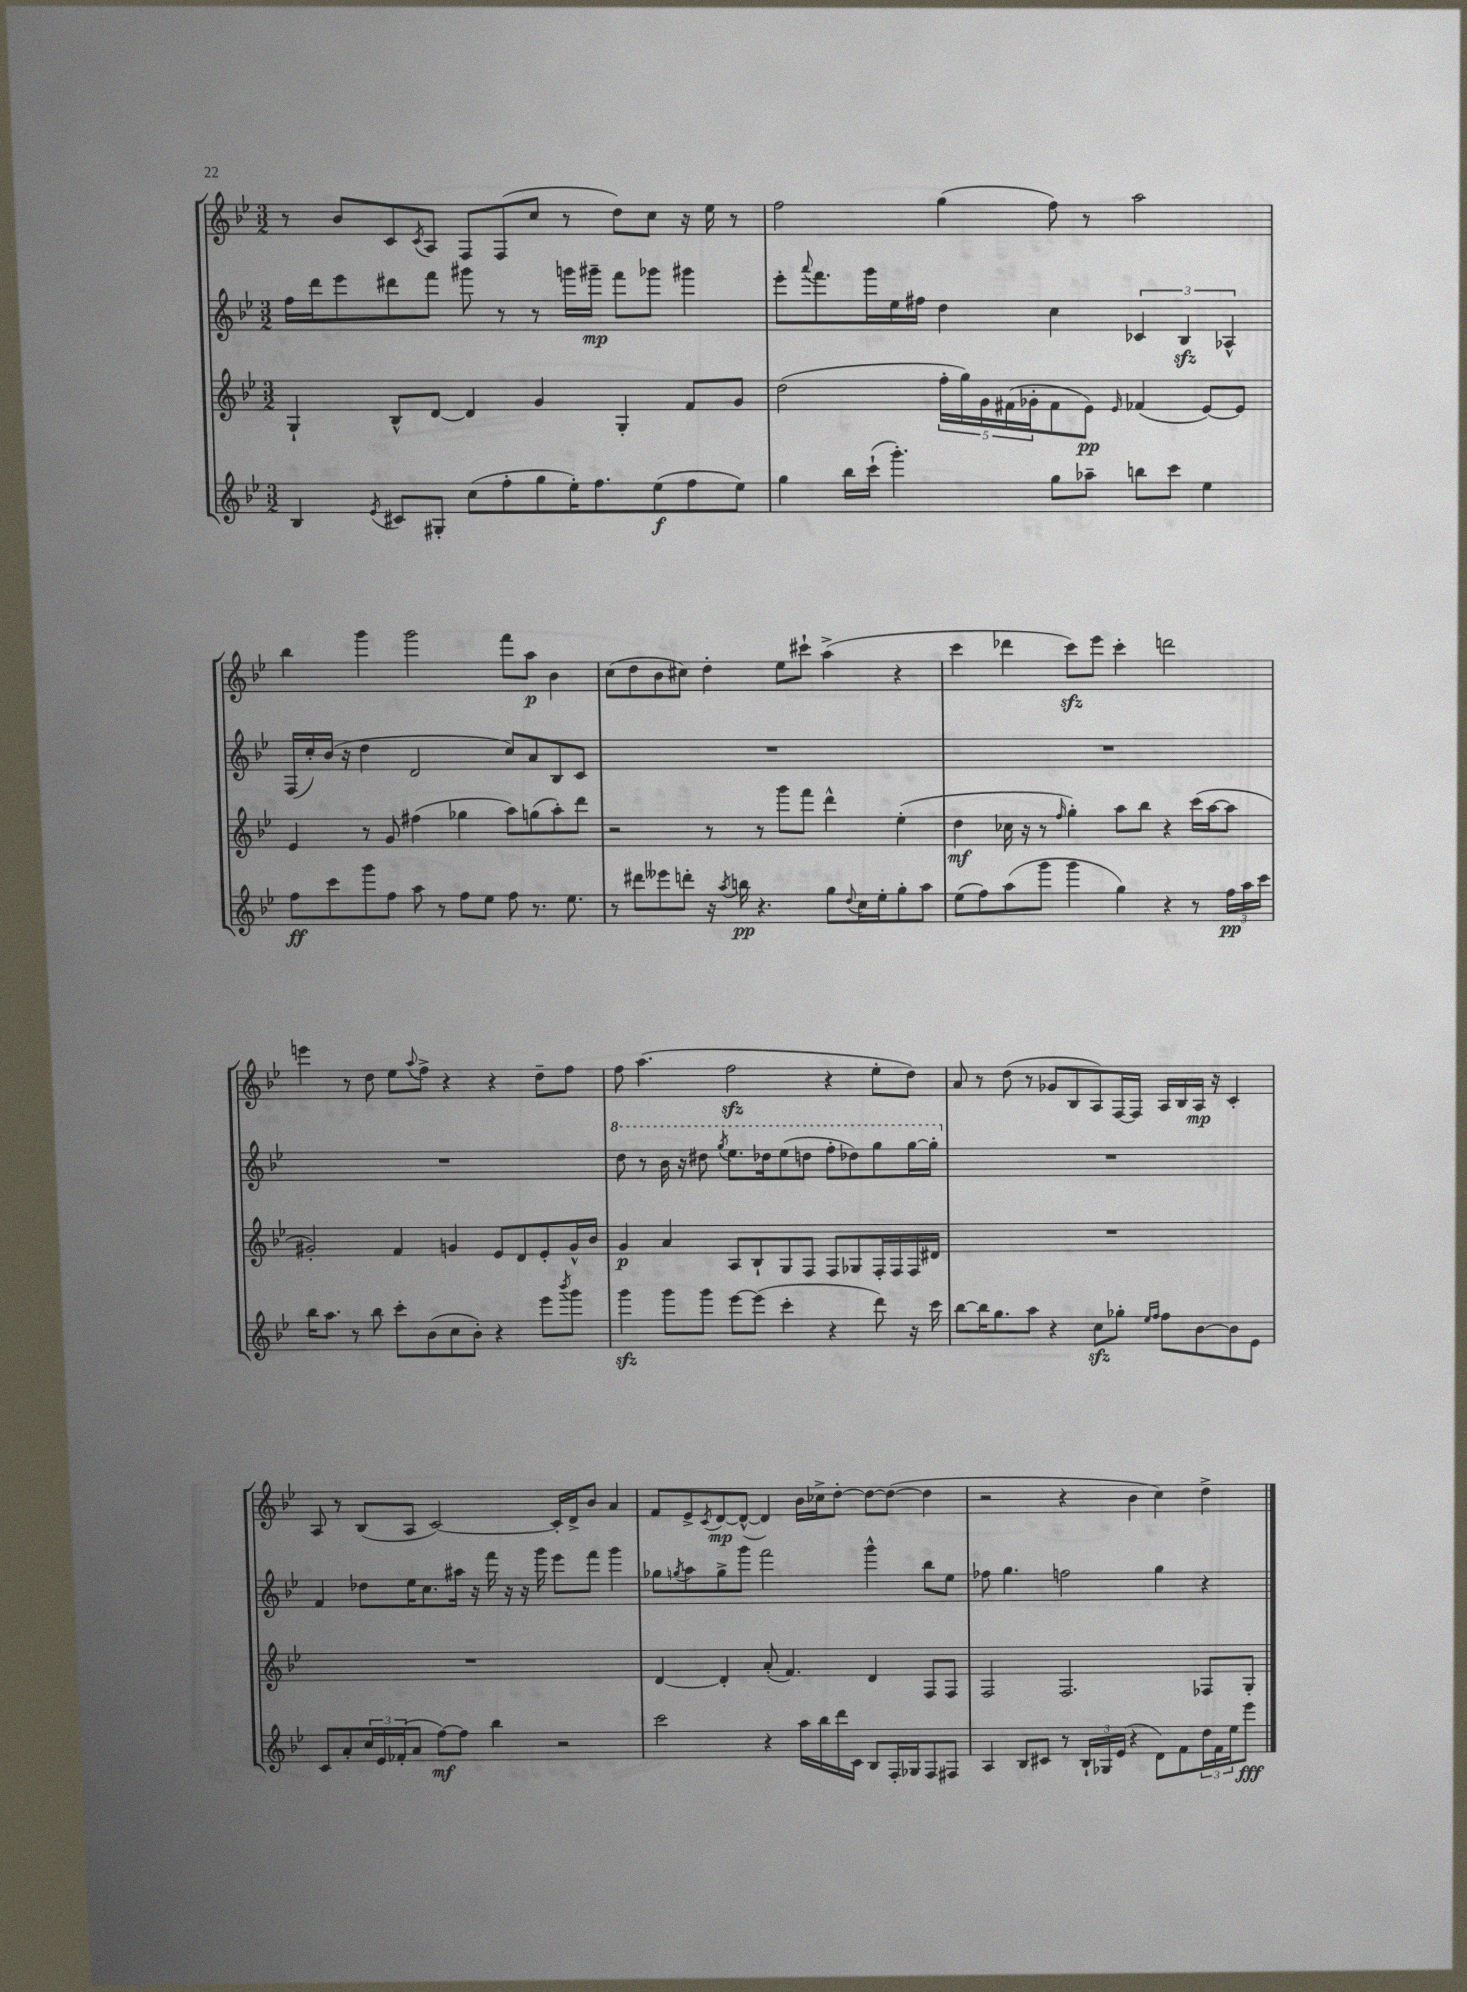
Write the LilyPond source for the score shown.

<<
\new StaffGroup <<
\new Staff = "s0" {
    \clef treble \key bes \major \numericTimeSignature \time 3/2
    r8 bes'8 c'8 \acciaccatura { c'8 } a8 f8 f8( c''8 r8 d''8) c''8 r16 ees''16 r8 |
    f''2 g''4( f''8) r8 a''2 |
    bes''4 g'''4 g'''2 f'''8 a''8\p bes'4 |
    c''8( d''8 bes'8 cis''8) d''4-. ees''8 cis'''8-! a''4->( r4 |
    c'''4 des'''4 c'''8\sfz) ees'''8 c'''4-. d'''2 |
    e'''4 r8 d''8 ees''8 \appoggiatura { a''8 } f''8-> r4 r4 d''8-- f''8 |
    f''8 a''4.( f''2\sfz r4 ees''8-. d''8) |
    a'8 r8 d''8( r8 ges'8 bes8 a8) f16~ f16 a16 bes16 a16\mp r16 c'4-. |
    a8 r8 bes8( a8 c'2~) c'16-. d'16-> bes'8 a'4 |
    f'8 ees'8-> \acciaccatura { c'8 } d'8~\mp d'8~-^( d'4) bes'16 ces''16-> d''8~-. d''8~ d''8~( d''4 |
    r2 r4 bes'4 c''4) d''4-> \bar "|." |
}
\new Staff = "s1" {
    \clef treble \key bes \major \numericTimeSignature \time 3/2
    f''16 d'''16 ees'''8 dis'''8 f'''8 gis'''8 r8 r8 g'''16 gis'''16--\mp f'''8 ges'''8 gis'''4 |
    ees'''8-. \appoggiatura { a'''8 } f'''8. g'''16 ees''16 fis''16 d''4 c''4 \tuplet 3/2 { ces'4 bes4\sfz aes4-^ } |
    f16( c''16-.) bes'16( r16 d''4 d'2 c''8) a'8 bes8 c'8 |
    R1. |
    R1. |
    R1. |
    \ottava #1 d'''8 r8 bes''16 r16 dis'''8 \acciaccatura { g'''8 } ees'''8. des'''16 ees'''8( d'''8 f'''8-. des'''8) g'''8 g'''16~ g'''16-. \ottava #0 |
    R1. |
    f'4 des''8 ees''16 c''8. ais''16 r16 f'''16 r16 r16 g'''16 ees'''8 f'''8 g'''4 |
    ges''8 \acciaccatura { g''8 } a''8 g''8-> g'''8 f'''2 g'''4-^ bes''8 ees''8 |
    fes''8 g''4. f''2 g''4 r4 \bar "|." |
}
\new Staff = "s2" {
    \clef treble \key bes \major \numericTimeSignature \time 3/2
    g4-! bes8-^ d'8~ d'4 g'4 g4-. f'8 g'8 |
    d''2( \tuplet 5/4 { f''16-. g''16) g'16 fis'16( ges'16-. } fis'8 ees'8\pp) \grace { ees'16 } fes'4( ees'8~) ees'8 |
    ees'4 r8 g'8 fis''4( ges''4 a''8) g''8( a''8-.) d'''8 |
    r2 r8 r8 g'''8 f'''8 d'''4-^ ees''4-.( |
    d''4\mf ces''16 r16 r8 \grace { f''16 } g''4-.) a''8 bes''8 r4 c'''16( a''16~ a''8 |
    gis'2-.) f'4 g'4 ees'8 d'8 ees'8-. g'16-^ bes'16 |
    g'4\p a'4 a8 bes8-! g8 f8 f8 ges8 f16-. f16 f16 dis'16 |
    R1. |
    R1. |
    d'4~ d'4-. a'8-.( f'4.) d'4 f8 f8 |
    f2 f2. fes8 g8-. \bar "|." |
}
\new Staff = "s3" {
    \clef treble \key bes \major \numericTimeSignature \time 3/2
    bes4 \acciaccatura { ees'8 } cis'8 gis8-. c''8( f''8-. g''8 ees''16-.) f''8. ees''8\f( f''8 ees''8) |
    g''4 bes''16 c'''16-!( g'''4.-.) g''8 aes''8-- b''8 c'''8 ees''4 |
    f''8\ff c'''8 g'''8 f''8 a''8 r8 f''8 ees''8 f''8 r8. ees''8. |
    r8 dis'''8 eeses'''8 d'''8-. r16 \acciaccatura { a''8 } b''16\pp r4. g''8 \appoggiatura { d''8 } c''16 ees''16-. g''8-. a''8 |
    ees''8( f''8) a''8( g'''8 g'''4 g''4) r4 r8 \tuplet 3/2 { f''16\pp a''16 c'''16 } |
    bes''16 a''8. r8 bes''8 c'''8-. bes'8( c''8 bes'8-.) r4 ees'''8 \acciaccatura { bes'''8 } g'''8 |
    g'''4\sfz g'''8 g'''8 ees'''8~ ees'''8( c'''4-. r4 d'''8) r16 c'''16 |
    bes''8~ bes''16 g''8. a''8 r4 c''8\sfz ges''8-. \grace { ees''16 f''16 } f''8 bes'8~ bes'8 ees'8 |
    c'8 a'8-. \tuplet 3/2 { c''16 ees'16 fes'16-.( } a'8 f''8~\mf) f''8 bes''4 r2 |
    c'''2 r4 a''16 bes''16 d'''16 c'16 bes8 f16-. ges16 f8 fis8 |
    a4 bes8 cis'8 r8 \tuplet 3/2 { bes16-! ges16 ees'16( } r4 d'8) f'8 \tuplet 3/2 { d''16 f'16 ees''16 } ees'''8\fff \bar "|." |
}
>>
>>
\layout { \context { \Score \remove "Bar_number_engraver" } }
